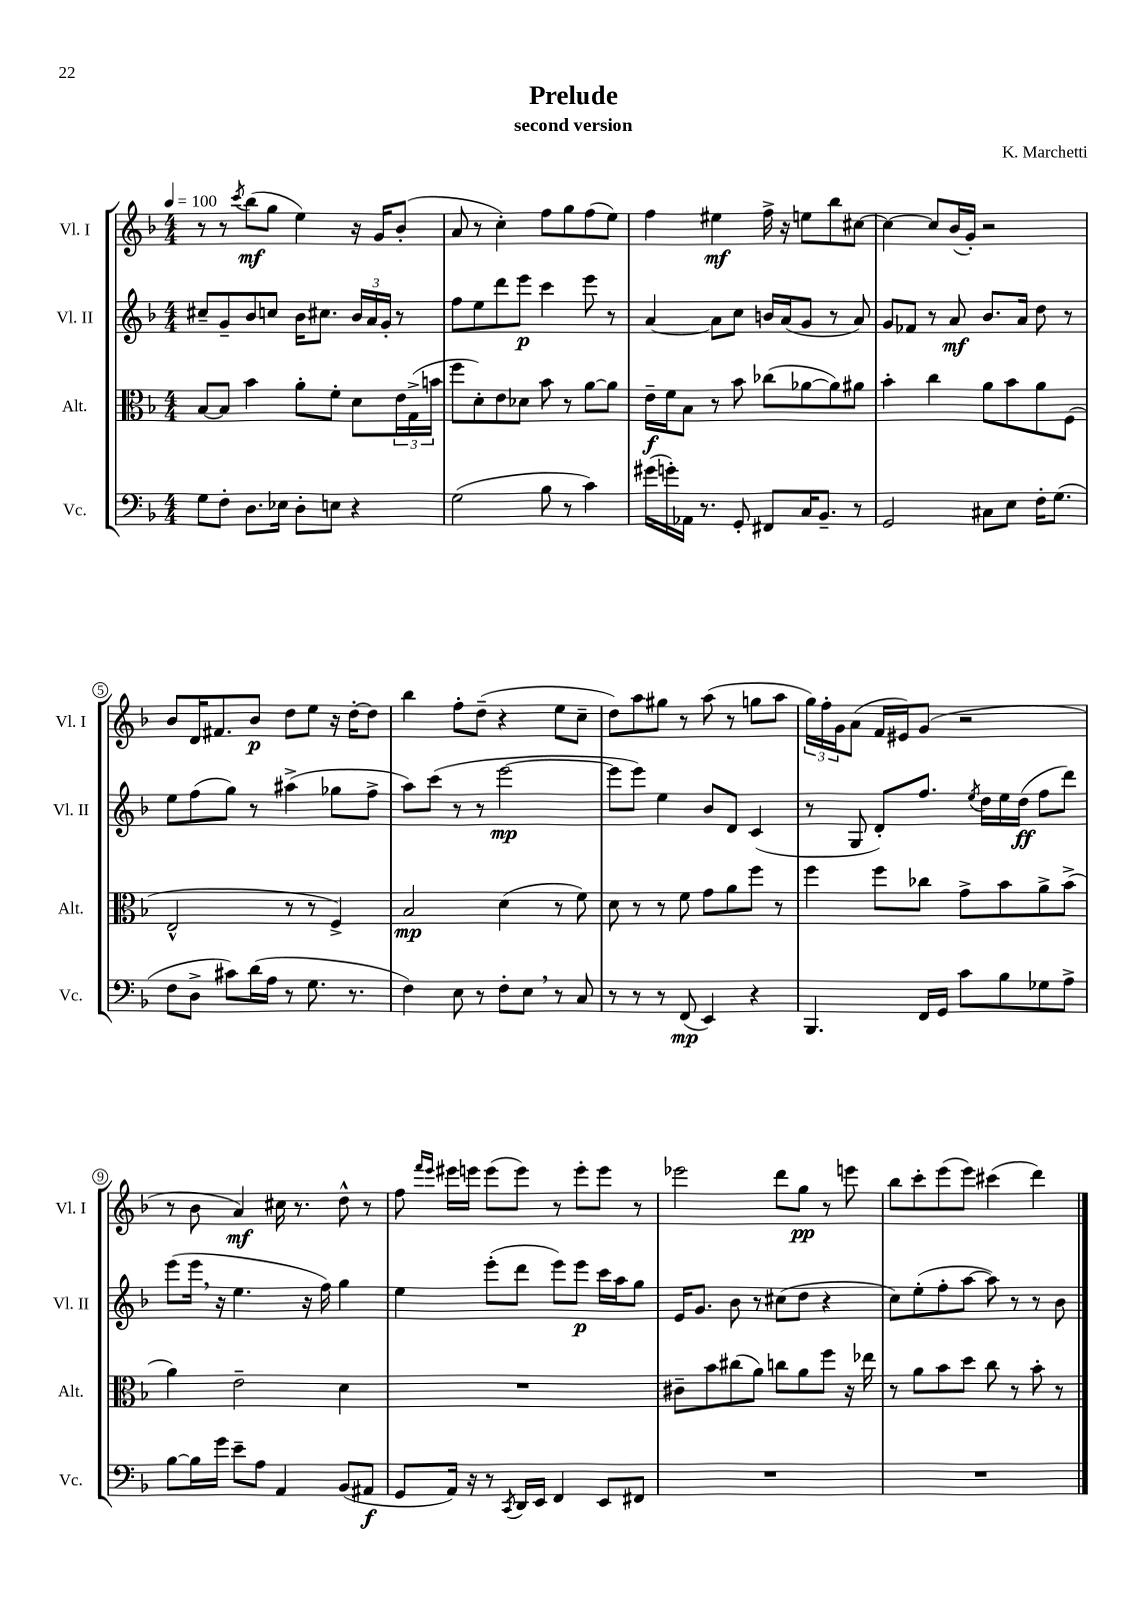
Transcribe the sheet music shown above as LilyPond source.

\header { title = "Prelude" composer = "K. Marchetti" subtitle = "second version" }
<<
\new StaffGroup <<
\new Staff = "s0" \with { instrumentName = "Vl. I" shortInstrumentName = "Vl. I" } {
    \clef treble \key f \major \numericTimeSignature \time 4/4 \tempo 4 = 100
    r8 r8 \acciaccatura { c'''8 } bes''8\mf( g''8 e''4) r16 g'16 bes'8-.( |
    a'8 r8 c''4-.) f''8 g''8 f''8( e''8) |
    f''4 eis''4\mf f''16-> r16 e''8 bes''8 cis''8~ |
    cis''4~ cis''8 bes'16( g'16-.) r2 |
    bes'8 d'16 fis'8. bes'8\p d''8 e''8 r16 d''16~-. d''8 |
    bes''4 f''8-. d''8--( r4 e''8 c''8-- |
    d''8) a''8 gis''8 r8 a''8( r8 g''8 a''8 |
    \tuplet 3/2 { g''16) f''16-. g'16 } a'8( f'16 eis'16) g'8( r2 |
    r8 bes'8 a'4\mf) cis''16 r8. d''8-^ r8 |
    f''8 \grace { f'''16 e'''16 } eis'''16 e'''16 e'''8( e'''8) r8 e'''8-. e'''8 r8 |
    ees'''2 d'''8 g''8\pp r8 e'''8 |
    bes''8 c'''8-. e'''8( e'''8) cis'''4( d'''4) \bar "|." |
}
\new Staff = "s1" \with { instrumentName = "Vl. II" shortInstrumentName = "Vl. II" } {
    \clef treble \key f \major \numericTimeSignature \time 4/4
    cis''8-- g'8-- bes'8 c''8 bes'16 cis''8. \tuplet 3/2 { bes'16 a'16 g'16-. } r8 |
    f''8 e''8 d'''8 e'''8\p c'''4 e'''8 r8 |
    a'4~ a'8 c''8 b'16 a'16( g'8 r8 a'8) |
    g'8 fes'8 r8 a'8\mf bes'8. a'16 d''8 r8 |
    e''8 f''8( g''8) r8 ais''4->( ges''8 f''8-> |
    a''8) c'''8( r8 r8 e'''2~\mp |
    e'''8 e'''8) e''4 bes'8 d'8 c'4( |
    r8 g8 d'8-.) f''8. \acciaccatura { e''8 } d''16 e''16 d''16\ff( f''8 d'''8) |
    e'''8( e'''16 \breathe r16 e''4. r16 f''16) g''4 |
    e''4 e'''8-.( d'''8 e'''8) e'''8\p c'''16 a''16 g''8 |
    e'16 g'8. bes'8 r8 cis''8( d''8 r4 |
    c''8) e''8-.( f''8-. a''8~ a''8) r8 r8 bes'8 \bar "|." |
}
\new Staff = "s2" \with { instrumentName = "Alt." shortInstrumentName = "Alt." } {
    \clef alto \key f \major \numericTimeSignature \time 4/4
    bes8~ bes8 bes'4 a'8-. f'8-. d'8 \tuplet 3/2 { e'16 g16->( b'16 } |
    f''8 d'8-.) e'8 des'8 bes'8 r8 a'8~ a'8 |
    e'16--\f f'16 bes8 r8 bes'8 ces''8( aes'8~ aes'8) ais'8 |
    bes'4-. c''4 a'8 bes'8 a'8 f8( |
    e2-^ r8 r8 f4->) |
    bes2\mp d'4( r8 f'8) |
    d'8 r8 r8 f'8 g'8 a'8 f''8 r8 |
    f''4 f''8 ces''8 g'8-> bes'8 a'8-> bes'8->( |
    a'4) e'2-- d'4 |
    R1 |
    cis'8-- bes'8 cis''8( a'8) c''8 a'8 f''8 r16 ees''16 |
    r8 a'8 bes'8 d''8 c''8 r8 bes'8-. r8 \bar "|." |
}
\new Staff = "s3" \with { instrumentName = "Vc." shortInstrumentName = "Vc." } {
    \clef bass \key f \major \numericTimeSignature \time 4/4
    g8 f8-. d8. ees16 d8-. e8 r4 |
    g2( bes8 r8 c'4) |
    gis'16( g'16-.) aes,16 r8. g,8-. fis,8 c16 bes,8.-- r8 |
    g,2 cis8 e8 f16-. g8.( |
    f8 d8-> cis'8) d'16( a16 r8 g8. r8. |
    f4) e8 r8 f8-. e8 \breathe r8 c8 |
    r8 r8 r8 f,8\mp( e,4) r4 |
    bes,,4. f,16 g,16 c'8 bes8 ges8 a8-> |
    bes8~ bes16 g'16 e'8-- a8 a,4 bes,8( ais,8\f |
    g,8 a,16) r16 r8 \acciaccatura { c,8 } d,16 e,16 f,4 e,8 fis,8 |
    R1 |
    R1 \bar "|." |
}
>>
>>
\layout { \context { \Score \override BarNumber.stencil = #(make-stencil-circler 0.1 0.3 ly:text-interface::print) } }
